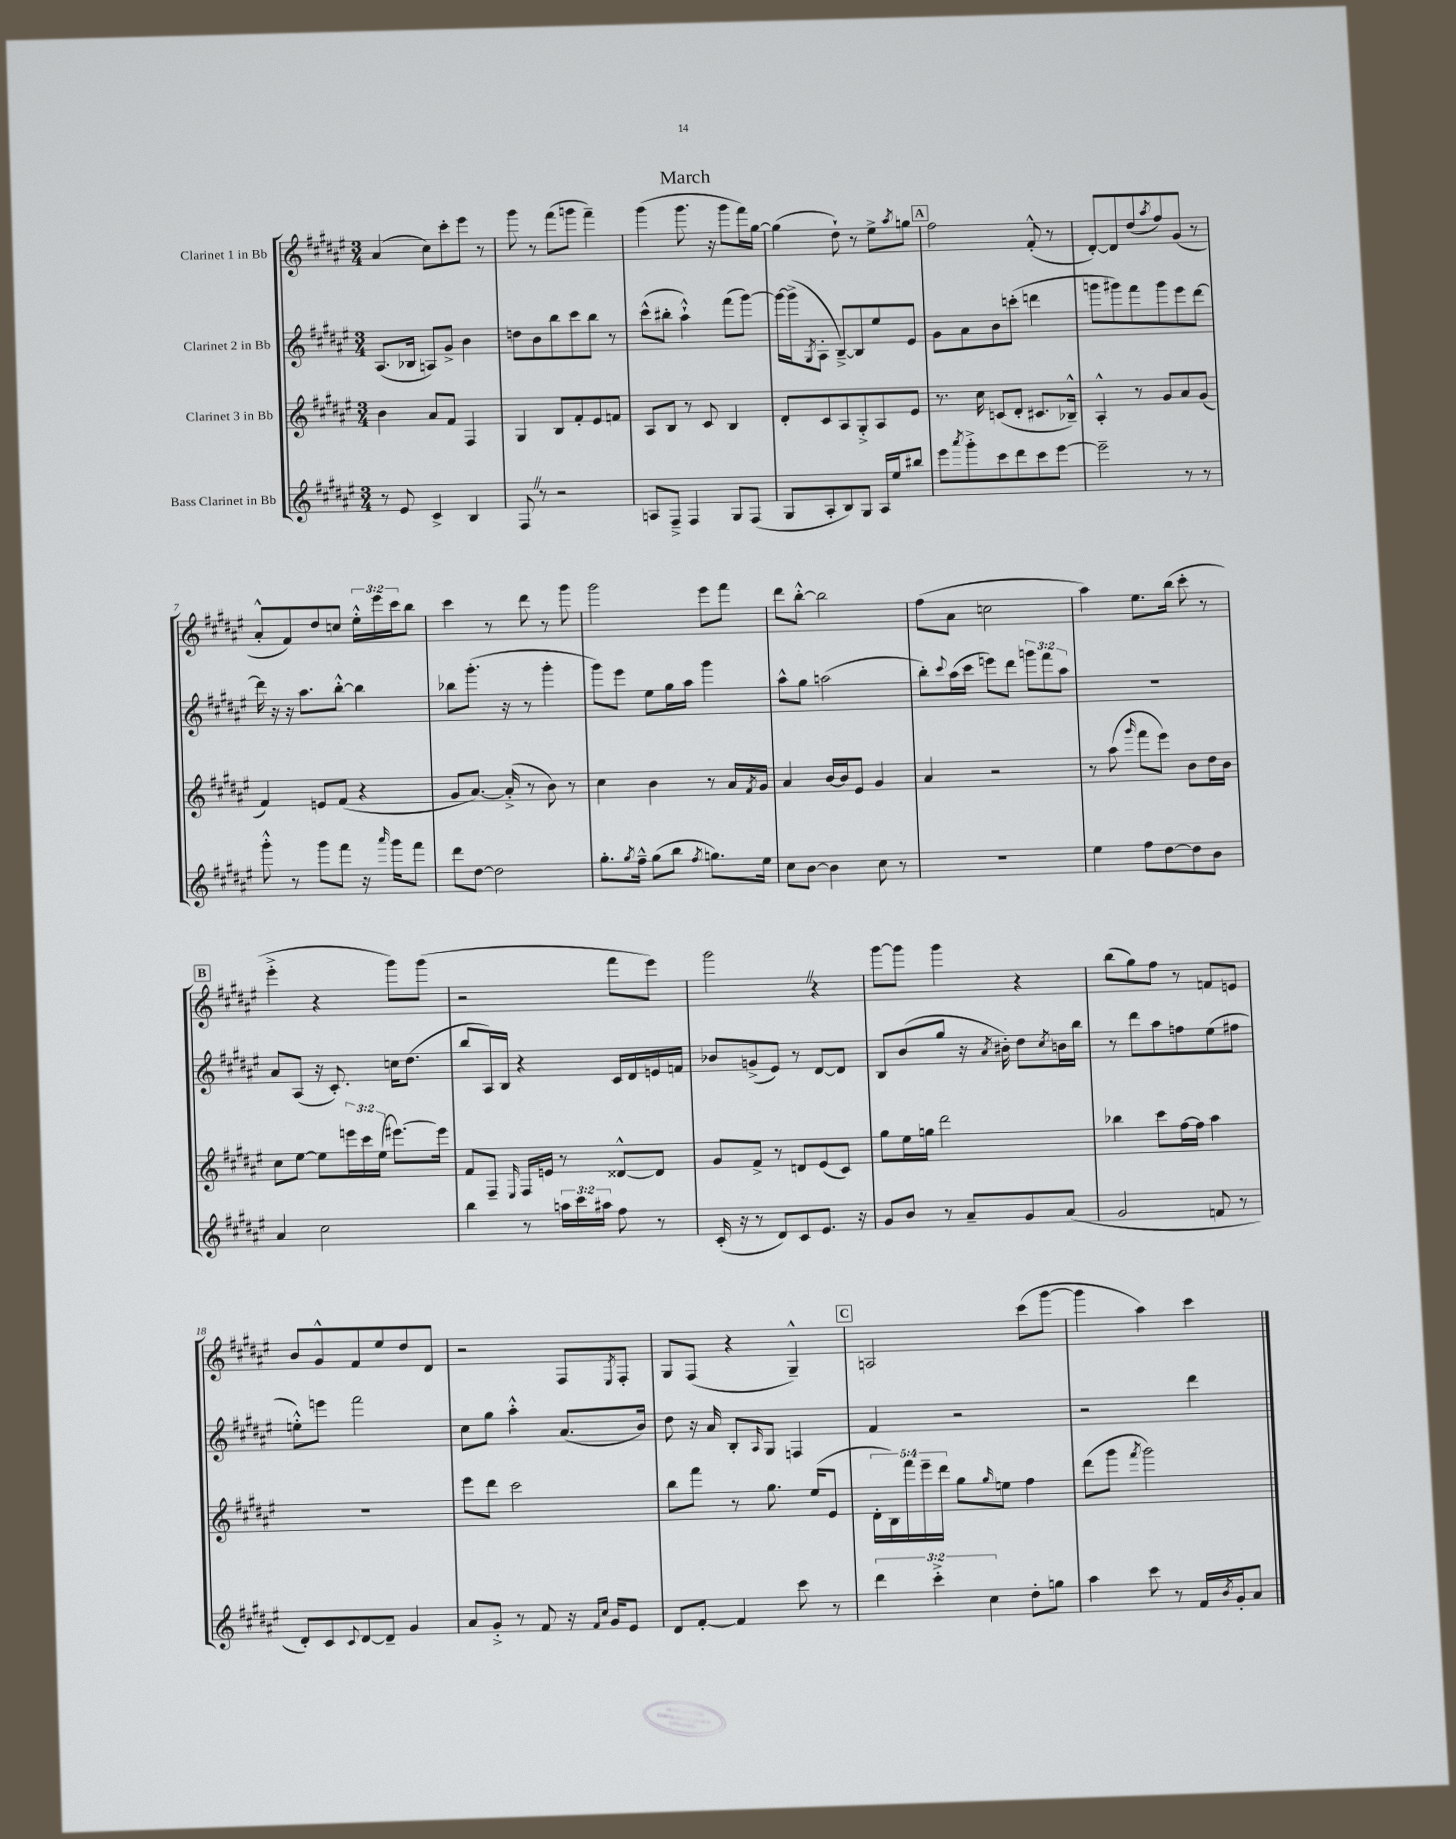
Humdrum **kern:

**kern	**kern	**kern	**kern
*part4	*part3	*part2	*part1
*staff4	*staff3	*staff2	*staff1
*I"Bass Clarinet in Bb	*I"Clarinet 3 in Bb	*I"Clarinet 2 in Bb	*I"Clarinet 1 in Bb
*clefG2	*clefG2	*clefG2	*clefG2
*k[f#c#g#d#a#e#]	*k[f#c#g#d#a#e#]	*k[f#c#g#d#a#e#]	*k[f#c#g#d#a#e#]
*M3/4	*M3/4	*M3/4	*M3/4
=1	=1	=1	=1
8r	4b\	(8.A#/L	(4a#/
8e#/	.	.	.
.	.	16B-X/Jk	.
4c#^/	8a#/L	8An/L)	8cc#\L)
.	8f#/J	8g#^/J	8ccc#'\
4B/	4F#/	4b\	8eee#\J
.	.	.	8r
=2	=2	=2	=2
8F#Z/	4G#/	8ddn\L	8ggg#\
8r	.	8b\	8r
2r	8B/L	8bb\	(8fff#\L
.	8f#'/	8ccc#\	8gggn\J
.	8e#/	8bb\J	4fff#~\)
.	8fn/J	8r	.
=3	=3	=3	=3
8An/L	8A#/L	(8ccc#^^\L	(4ggg#\
8F#~^/J	8B/J	8bb#X'\J	.
4F#/	8r	4aa#`^^\)	8.ggg#\
.	8c#/	.	.
.	.	.	16r
8G#/L	4B/	(8fff#\L	8ggg#\L
(8F#/J	.	[8ggg#\J)	16fff#\L)
.	.	.	[16gg#\JJ
=4	=4	=4	=4
8G#/L	8d#'/L	16ggg#\LL_	(4gg#\]
.	.	(16ggg#^\J]	.
.	.	8qG#/	.
8A#'/	8c#/	8A#'\J	.
8B/)	8A#/	[8B~^/L)	8dd#`\)
8G#/J	8G#'^/	8B/]	8r
16A#/LL	8A#/	8ee#/	8ee#^\L
16ee#/J	.	.	.
.	.	.	8qaa#/
8bb#X/J	8e#/J	8e#/J	8ggn\J
!!LO:REH:place=s1:t=A
=5	=5	=5	=5
8eee#\L	8.r	8g#\L	2ff#\
8qaaa#/	.	.	.
8ggg#'^\	.	8a#\	.
.	16cc#\	.	.
8ccc#\	(8cn/L	8b\	.
8ddd#\	8d#'/J	(8cccn'\J	.
8ccc#\	8.c#X/L	4dddn\	(8f#'^^/
[8eee#\J	.	.	8r
.	16B-X~^^/Jk)	.	.
=6	=6	=6	=6
2eee#~\]	4A#'^^/	8gggn\L	[8d#'/L)
.	.	8ggg#X\)	8d#/]
.	8r	8fff#\	(8dd#/
.	.	.	8qaa#/
.	8g#/L	8ggg#\	8ff#/)
8r	8a#/	8eee#\	(8g#/J
8r	(8g#/J	[8ddd#\J	8r
!!LO:LB:g=z
=7	=7	=7	=7
8ggg#'^^\	4f#/)	16ddd#\]	8a#'^^/L
.	.	16r	.
8r	.	16r	8f#/)
.	.	8.aa#\L	.
8ggg#\L	8en/L	.	8dd#/
8fff#\J	(8f#/J	[8bb'^^\J	8ccn/J
16r	4r	4bb\]	24ee#'^^\LL
.	.	.	24eee#\
16qqaaa#/	.	.	.
16ggg#\KL	.	.	.
.	.	.	24ccc#\J
8fff#\J	.	.	8bb\J
=8	=8	=8	=8
8ddd#\L	8g#/L	8bb-X\L	4ccc#\
[8dd#\J	[8.a#/J)	(8.ggg#'\J	.
2dd#\]	.	.	8r
.	(16a#'^/]	16r	.
.	8r	8r	8ddd#\
.	8b\)	4ggg#'\	8r
.	8r	.	8ggg#\
=9	=9	=9	=9
8.gg#'\L	4cc#\	8ggg#\L)	2ggg#\
.	.	8eee#\J	.
8qgg#/	.	.	.
16ff#~^^\Jk	.	.	.
(8gg#\L	4b\	8ee#\L	.
8bb\J	.	16gg#\L	.
.	.	16aa#\JJ	.
8qff#/	.	.	.
8.ggn\L)	8r	4ggg#\	8eee#\L
.	16a#/LL	.	8fff#\J
.	8qf#/	.	.
16ee#\Jk	16g#/JJ	.	.
=10	=10	=10	=10
8cc#\L	4a#/	8aa#^^\L	8ddd#\L
[8b\J	.	8gg#\J	[8bb'^^\J
4b\]	[16b/LL	(2aan\	2bb\]
.	16b/J]	.	.
.	8e#/J	.	.
8cc#\	4g#/	.	.
8r	.	.	.
=11	=11	=11	=11
2.r	4a#/	8bb'\L)	(8ff#\L
.	.	8qqccc#/	.
.	.	(16aa#\L	8a#\J
.	.	16ccc#\JJ	.
.	2r	8eeen\L)	2ccn\
.	.	8ddd#\J	.
.	.	12gggn\L	.
.	.	12fff#\	.
.	.	12aa#\J	.
=12	=12	=12	=12
4ee#\	8r	2.r	4aa#\)
.	(8aa#\	.	.
.	16qqggg#/	.	.
8ff#\L	8fff#\L	.	8.ee#\L
[8dd#\	8eee#\J)	.	.
.	.	.	(16bb\Jk
8dd#\]	8b\L	.	8ccc#'\
8b\J	16dd#\L	.	8r
.	16b\JJ	.	.
!!LO:LB:g=z
!!LO:REH:place=s1:t=B
=13	=13	=13	=13
4a#/	8cc#\L	8a#/L	4eee#'^\
.	[8ee#\J	(8A#/J	.
2cc#\	8ee#\L]	16r	4r
.	.	8.c#'/)	.
.	24eeen\L	.	.
.	24ccc#\	.	.
.	(24ee#\JJ	.	.
.	[8.eee#X\L)	16ccn\KL	8ggg#\L)
.	.	(8.dd#\J	.
.	.	.	(8ggg#\J
.	16eee#\Jk]	.	.
=14	=14	=14	=14
4bb\	8f#/L	8bb/L	2r
.	8F#~/J	16A#/L)	.
.	.	16B/JJ	.
.	16qqE#/	.	.
8r	16F#/LL	4r	.
.	16en/JJ	.	.
24aan\LL	8r	.	.
24ccc#\	.	.	.
24aa#X\JJ	.	.	.
8ff#\	[8d##X^^/L	16c#/LL	8fff#\L
.	.	16d#/	.
8r	8d##/J]	16en/	8eee#\J)
.	.	16fn/JJ	.
=15	=15	=15	=15
(16c#'/	8g#/L	8b-X/L	2ggg#Z\
16r	.	.	.
8r	8f#^/J	(8gn^/	.
8d#/L)	8r	8e#/J)	.
8c#/	8dn/L	8r	.
8.e#/J	(8e#/	[8d#/L	4r
.	8c#/J)	8d#/J]	.
16r	.	.	.
=16	=16	=16	=16
8g#/L	8gg#\L	8B/L	[8ggg#\L
8b/J	16ee#\L	(8b/	8ggg#\J]
.	16ggn\JJ	.	.
8r	2ddd#\	8gg#/J	4ggg#\
8a#~/L	.	16r	.
.	.	8qa#/	.
.	.	16b#X'\)	.
8g#/	.	8dd#\L	4r
.	.	8qcc#/	.
(8a#/J	.	16bn\L	.
.	.	16bb\JJ	.
=17	=17	=17	=17
2g#/	4bb-X\	8r	(8bb\L
.	.	8ddd#\L	8gg#\)
.	8ccc#\L	8aa#\	8ff#\J
.	[16ff#\L	8ffn\	8r
.	16ff#\JJ]	.	.
8fn/	4aa#\	(8ee#\	8fn/L
8r	.	8ff#X\J	8en/J
!!LO:LB:g=z
=18	=18	=18	=18
8d#'/L)	2.r	8een'^^\L)	8b/L
8c#/	.	8eeen\J	8g#^^/
8qqc#/	.	.	.
[8d#/	.	2fff#\	8f#/
8d#~/J]	.	.	8ee#/
4g#/	.	.	8dd#/
.	.	.	8d#/J
=19	=19	=19	=19
8a#/L	8eee#\L	8cc#\L	2r
8g#'^/J	8ddd#\J	8gg#\J	.
8r	2ccc#\	4aa#'^^\	.
8f#/	.	.	.
16r	.	(8.a#/L	8F#/L
16qqf#/LL	.	.	.
16qqcc#/JJ	.	.	.
16g#/KL	.	.	.
.	.	.	8qE#/
8e#/J	.	.	8F#'/J
.	.	16b/Jk)	.
=20	=20	=20	=20
8d#/L	8bb\L	8dd#\	8G#/L
[8f#'/J	8fff#\J	16r	(8F#/J
.	.	16a#/	.
4f#/]	8r	8B'/L	4r
.	.	16qqA#/	.
.	8.gg#\	8G#/J	.
8ccc#\	.	4Fn/	4G#~^^/)
.	(16ee#/KL	.	.
8r	8e#/J	.	.
!!LO:REH:place=s1:t=C
=21	=21	=21	=21
6ddd#\	20d#'\LL	4f#/	2An/
.	20B\)	.	.
.	20fff#\	.	.
.	20eee#~\	.	.
6ccc#'^\	.	.	.
.	20ddd#\JJ	.	.
.	8gg#\L	2r	.
6cc#\	.	.	.
.	16qqgg#/	.	.
.	8een\J	.	.
8dd#'\L	4ff#\	.	(8ccc#\L
8ggn\J	.	.	[8ggg#\J
=22	=22	=22	=22
4aa#\	(8ddd#\L	2r	4ggg#\]
.	8ggg#\J	.	.
.	8qfff#/	.	.
8ccc#\	2ggg#\)	.	4aa#\)
8r	.	.	.
16f#/LL	.	4ddd#\	4ccc#\
8qb/	.	.	.
16g#'/J	.	.	.
8a#/J	.	.	.
==	==	==	==
*-	*-	*-	*-
